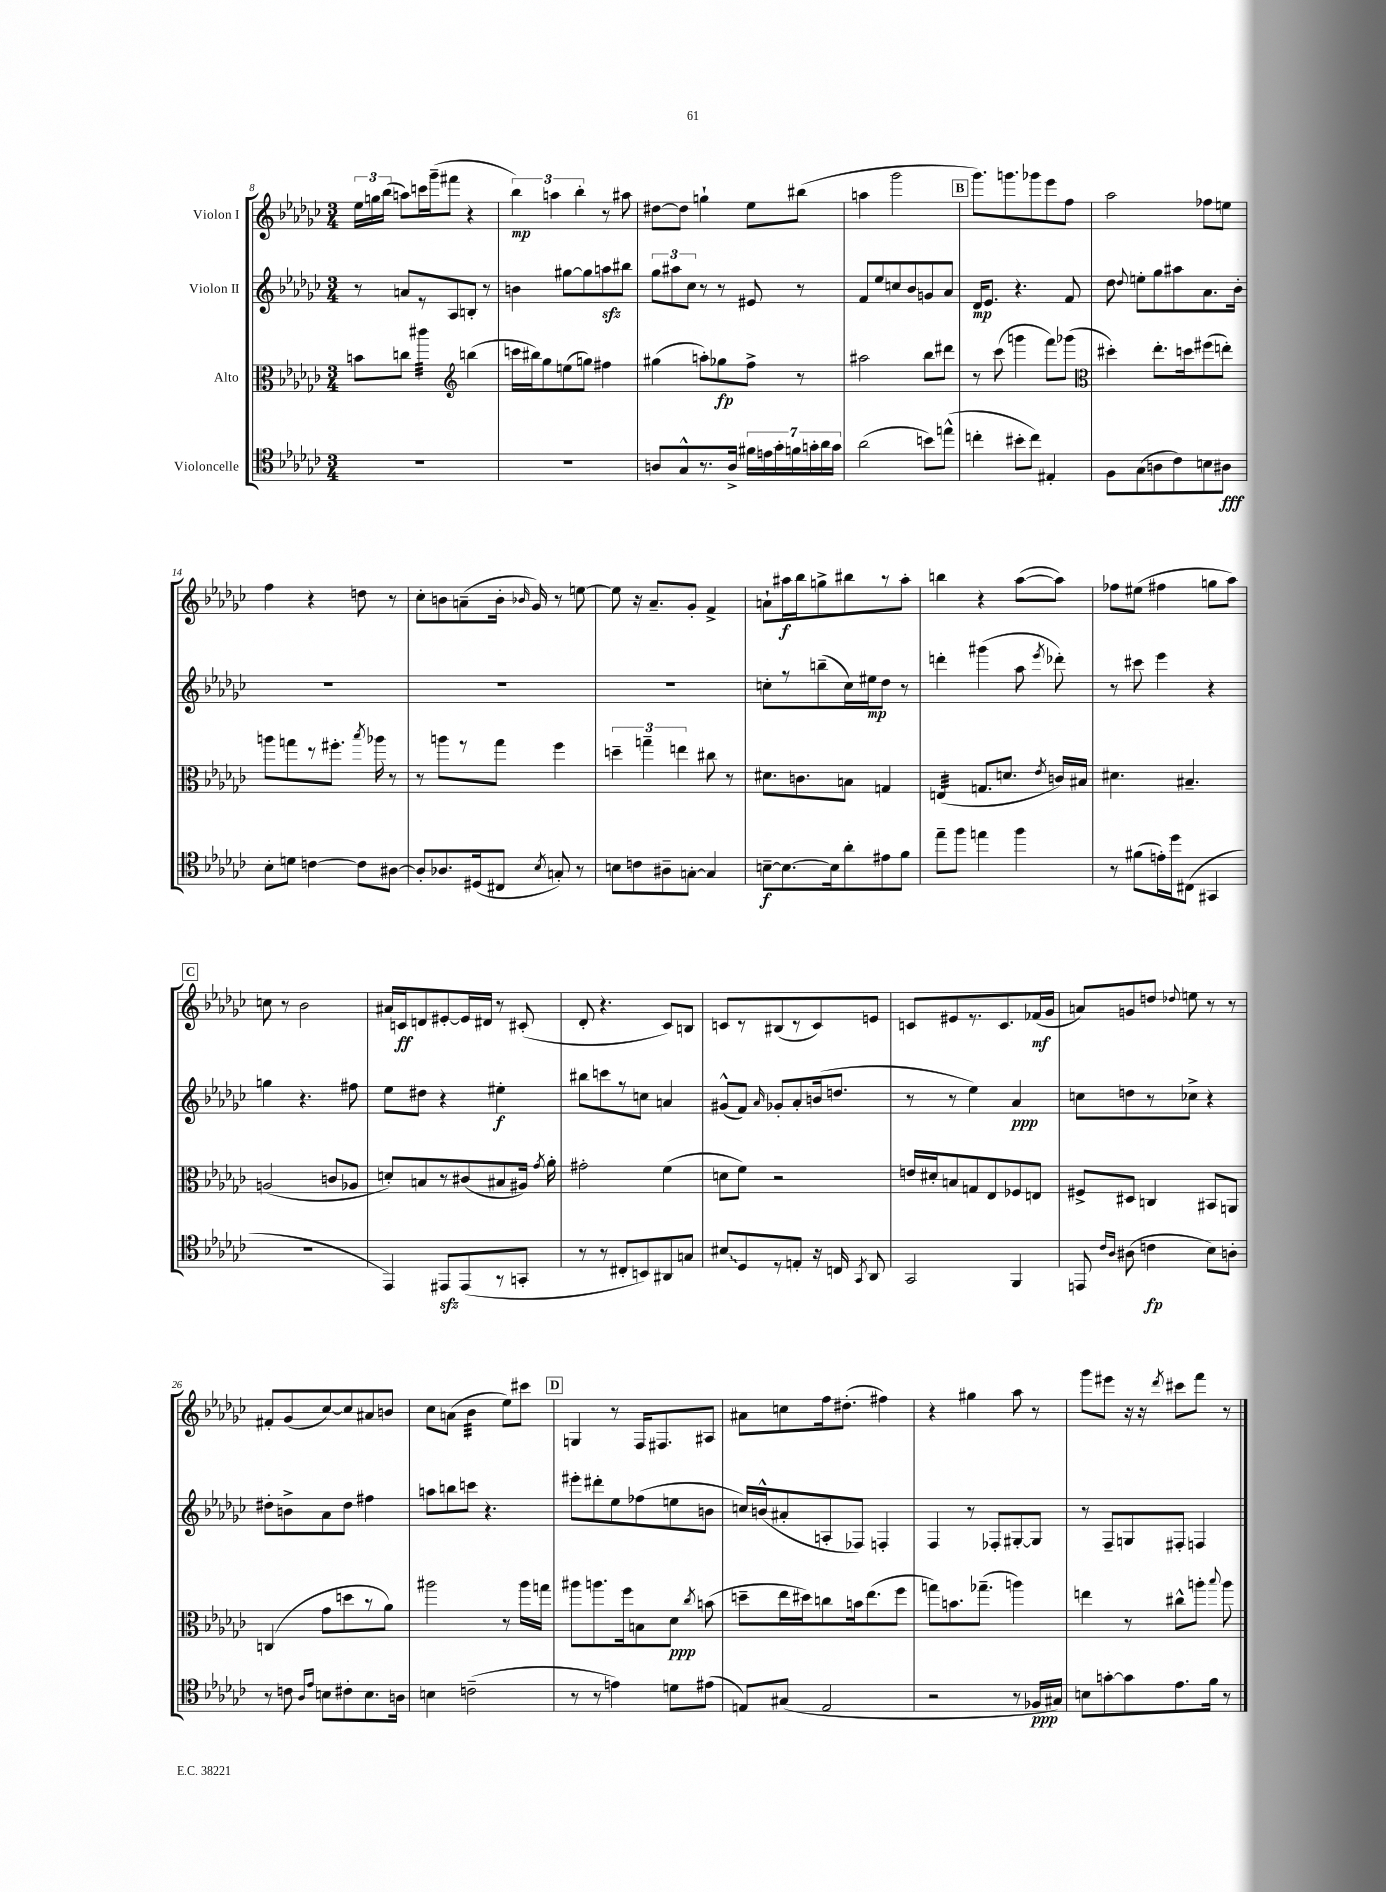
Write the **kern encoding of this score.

**kern	**kern	**kern	**kern
*staff4	*staff3	*staff2	*staff1
*clefC4	*clefC3	*clefG2	*clefG2
*k[b-e-a-d-g-c-]	*k[b-e-a-d-g-c-]	*k[b-e-a-d-g-c-]	*k[b-e-a-d-g-c-]
*M3/4	*M3/4	*M3/4	*M3/4
2.r	8b\L	8r	24ee-\LL
.	.	.	24gg\
.	.	.	(24bb-\JJ
.	8cc\J	8a/L	8aa\L)
*	*clefG2	*	*
.	4ccc#\	8r	16ccc\L
.	.	.	(16ggg-~\J
.	.	8A-/	8fff#\J
.	(4bb\	8B'/J	4r
.	.	8r	.
=	=	=	=
2.r	16ccc\LL	4b\	6bb-\)
.	16bb#\J)	.	.
.	8gg-\	.	.
.	.	.	6aa\
.	(8ee\	[8gg#\L	.
.	.	.	6bb-'\
.	8gg\J)	8gg#\]	.
.	4ff#\	8aa\	8r
.	.	8bb#\J	8aa#\
=	=	=	=
8A/L	(4gg#\	12gg-\L	[8dd#\L
.	.	12aa#\	.
8G-^^/	.	.	8dd#\]J
.	.	12cc-\J	.
8.r	8aa'\L)	8r	4gg`\
.	8gg-\	8r	.
16A^/Jk	.	.	.
28f#\LL	8ff^\J	8e#/	8ee-\L
28e\	.	.	.
28g-'\	.	.	.
28f\	.	.	.
.	8r	8r	(8bb#\J
28g'\	.	.	.
28a-\	.	.	.
28g\JJ	.	.	.
=	=	=	=
(2a-\	2aa#\	8f/L	4aa\
.	.	8ee-/	.
.	.	8cc/	2ggg-\
.	.	8b-/	.
8b\L)	8bb-\L	8g/	.
(8ee^^\J	8ddd#\J	8a-/J	.
=	=	=	=
4cc'\	8r	16d-/LK	8.ggg-\L)
.	.	8.e-/J	.
.	(8ccc-\	.	.
.	.	.	8.ggg\
8b#'\L	4ggg\	4.r	.
8cc\J)	.	.	8ggg-\
4E#'/	8fff\L)	.	8eee-\
.	(8ggg-\J	8f/	8ff\J
=	=	=	=
*	*clefC3	*	*
8F\L	4dd#'\)	8dd-\	2aa-\
.	.	8qqdd-/	.
(8G-\	.	8ee'\L	.
8A\	8.ee-'\L	8gg-\	.
8c-\)	.	8aa#\	.
.	16dd\k	.	.
8B\	(8ff#\	8.a-\	8ff-\L
8A#\J	8ee'\J)	.	8ee\J
.	.	16b-'\Jk	.
=	=	=	=
8B-'\L	8aa\L	2.r	4ff\
8d\J	8gg\	.	.
[4c\	8r	.	4r
.	8.ff#'\J	.	.
8c\]L	.	.	8dd\
.	8qbb-/	.	.
.	16aa-\	.	.
[8A#\J	8r	.	8r
=	=	=	=
8A#'/]L	8r	2.r	8cc-'\L
8.A-/	8aa\L	.	8b\
.	8r	.	(8a~\
(16D#/k	.	.	.
8C#/J	8gg-\J	.	16b'\Jk
.	.	.	16qqb-/
.	.	.	16g-/)
8qB-/	.	.	.
8G'/)	4ff\	.	8r
8r	.	.	[8ee\
=	=	=	=
8B\L	6dd~\	2.r	8ee\]
8c\	.	.	16r
.	6gg~\	.	.
.	.	.	8.a-~/L
8A#~\	.	.	.
.	6ee\	.	.
[8G'\J	.	.	8g-'/J
4G/]	8cc#\	.	4f^/
.	8r	.	.
=	=	=	=
[8B~\L	8.d#\L	8cc'\L	8a`\L
8.B\_	.	8r	16aa#\L
.	8.c\	.	16bb-\J
.	.	(8bb~\	8gg^\
16B\]k	.	.	.
8a-'\	8B\J	16cc\L)	8bb#\
.	.	16ee#\J	.
8e#\	4G/	8dd-\J	8r
8f\J	.	8r	8aa#'\J
=	=	=	=
8ee-~\L	(4E/	4ddd'\	4bb\
8ff\J	.	.	.
4ee\	8.G/L	(4ggg#\	4r
.	8.d/J	.	.
4ff\	.	8aa-\	([8aa-\L
.	8qe-/	8qeee-/	.
.	16c/LL)	8ddd-'\)	8aa-\]J)
.	16B#/JJ	.	.
=	=	=	=
8r	4.d#\	8r	8ff-\L
(8f#\L	.	8ccc#\	(8ee#\J
16e'\L)	.	4eee-\	4ff#\
16dd-\J	.	.	.
(8C#\J	4.B#~/	.	.
4GG#/	.	4r	8gg\L
.	.	.	8aa-\J)
=	=	=	=
2.r	(2A/	4gg\	8cc\
.	.	.	8r
.	.	4.r	2b-\
.	8c/L	.	.
.	8A-/J	8ff#\	.
=	=	=	=
4EE-/)	8d'/L)	8ee-\L	16a#/LL
.	.	.	16c/J
.	8B/	8dd#\J	8d/
8EE#/L	8r	4r	[8e#'/
(8EE#/	(8c#/	.	16e#/]L
.	.	.	16d#/JJ
8r	8B#/	4ee#'\	8r
8GG'/J	16A#/Jk)	.	(8c#'/
.	8qg-/	.	.
.	16a-'\	.	.
=	=	=	=
8r	2g#'\	8bb#\L	8d-'/
8r	.	8ccc\	4.r
8C#'/L	.	8r	.
8BB/)	.	8cc\J	.
8AA#/	(4f\	4a/	8c-/L)
8G/J	.	.	8B/J
=	=	=	=
8B#/L	8d\L	(8g#^^/L	8c/L
8D-/	8f\J)	8f/J)	8r
.	.	16qqa-/	.
8r	2r	8g-'/L	(8B#/
8E'/J	.	8a-'/	8r
16r	.	(16b/k	8c/)
16C/	.	8.dd/J	.
8qGG-/	.	.	.
8AA-/	.	.	8e/J
=	=	=	=
2GG-/	16e/LL	8r	8c/L
.	16d#'/J	.	.
.	8B/	8r	8e#/
.	8G/	4ee-\)	8.r
.	8E-/	.	.
.	.	.	8.c/
4FF/	8F-/	4a-/	.
.	8E/J	.	(16f-/L
.	.	.	16g-/JJ
=	=	=	=
8EE/	8F#^/L	8cc\L	8a/L)
16qqc-/LL	.	.	.
16qqA-/JJ	.	.	.
(8A#\	8D#/J	8dd\	8g/
4c\	4C/	8r	8dd/J
.	.	.	8qqdd-/
.	.	8cc-^\J	8ee\
8B-\L)	8BB#/L	4r	8r
8A'\J	8AA/J	.	8r
=	=	=	=
8r	(4C/	8dd#'\L	8f#'/L
8c\	.	8b^\	(8g-/
16qqA-/LL	.	.	.
16qqe-/JJ	.	.	.
8B\L	8g-\L	8a-\	[8cc-/)
8c#'\	8dd\	8dd#\J	8cc-/]
8.B\	8r	4ff#\	8a#/
.	8a-\J)	.	8b/J
16A\Jk	.	.	.
=	=	=	=
4B\	2aa#\	8aa\L	8cc-\L
.	.	8bb\	(8a\J
(2c~\	.	8ccc\J	4b-\
.	.	4.r	.
.	8r	.	8ee-\L)
.	16aa#\LL	.	8ccc#\J
.	16gg\JJ	.	.
=	=	=	=
8r	8aa#\L	8eee#'\L	4G/
8r	8.aa\	8ddd#'\	.
4e\)	.	8ee-\	8r
.	16ff\k	.	.
.	8B\	(8ff-\	16F/LK
.	.	.	8.F#/
8d\L	8d-\J	8ee\	.
.	8qcc-/	.	.
(8e#\J	(8b\	8b\J	8A#/J
=	=	=	=
8E/L)	8dd~\L	16cc/LL)	8a#\L
.	.	(16b^^/J	.
(8G#/J	16ee-\L	8a#'/	8cc\
.	16dd#\J)	.	.
2E/	8cc\	8A'/	16ff\k
.	.	.	(8.dd#'\J
.	16b\k	8F-/J)	.
.	(8.ee-\	.	.
.	.	4F'/	4ff#\)
.	8ff\J	.	.
=	=	=	=
2r	8gg\L)	4F/	4r
.	8.b\	.	.
.	.	8r	4gg#\
.	(8.gg-~\J	.	.
.	.	8F-'/L	.
8r	4aa\)	[8G#'/	8aa-\
16F-/LL	.	8G#/]J	8r
16G#/JJ)	.	.	.
=	=	=	=
8B\L	4ee\	8r	8ggg-\L
[8g'\	.	8F~/L	8eee#\J
8g\]	8r	8G/	16r
.	.	.	16r
.	.	.	8qddd-/
8.e-\	8cc#^^\L	8F#'/J	8ccc#\L
.	8aa'\J	4F/	8fff\J
16f\Jk	.	.	.
.	8qqbb-/	.	.
8r	8aa\	.	8r
==	==	==	==
*-	*-	*-	*-
